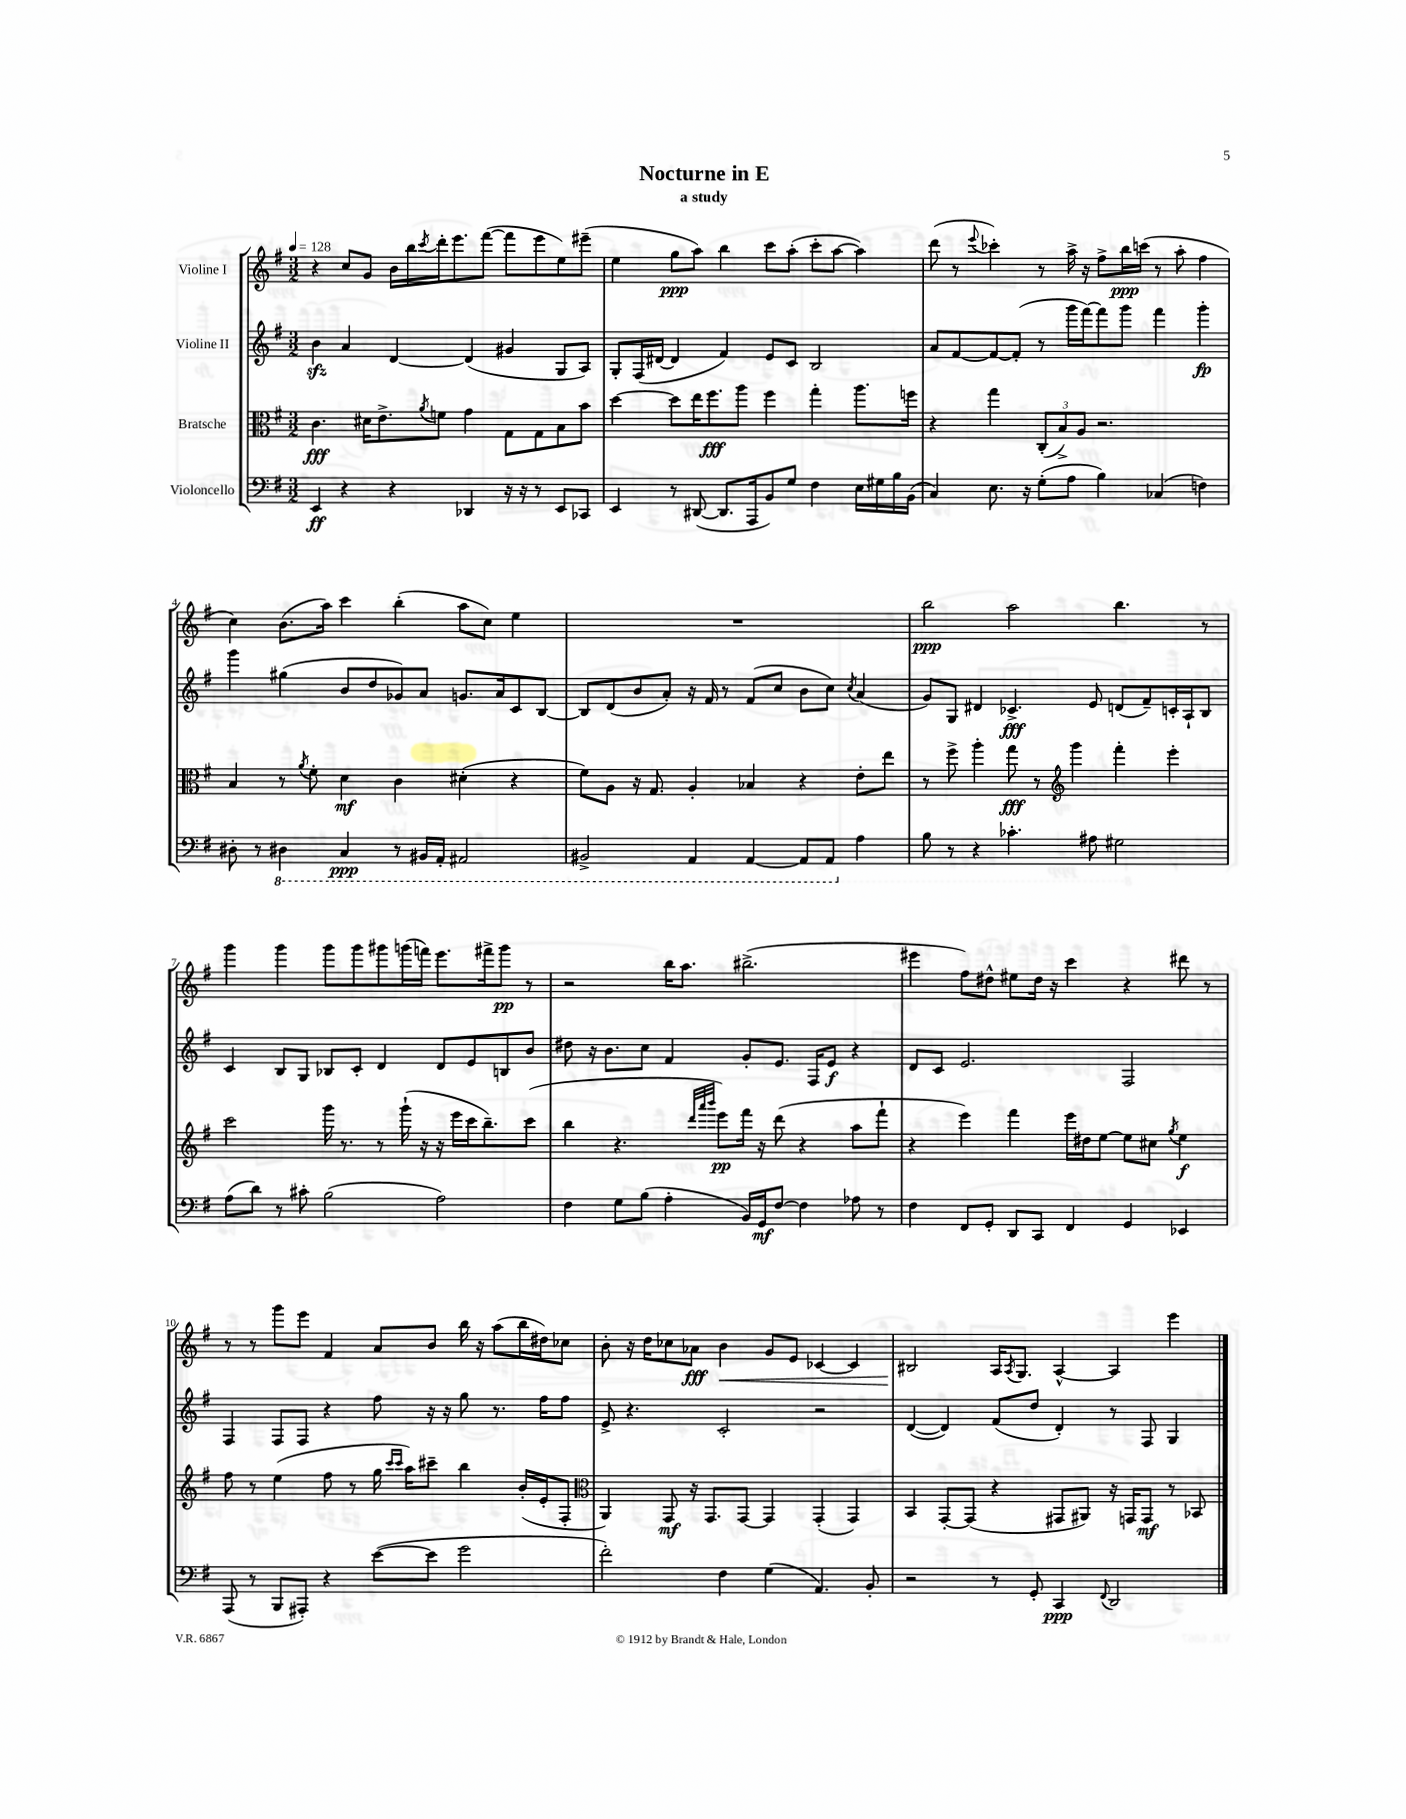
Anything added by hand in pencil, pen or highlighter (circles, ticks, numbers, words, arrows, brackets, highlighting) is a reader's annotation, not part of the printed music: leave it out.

**kern	**kern	**kern	**kern
*staff4	*staff3	*staff2	*staff1
*clefF4	*clefC3	*clefG2	*clefG2
*k[f#]	*k[f#]	*k[f#]	*k[f#]
*M3/2	*M3/2	*M3/2	*M3/2
*MM128	*MM128	*MM128	*MM128
4EE	4.c	4b	4r
4r	.	4a	8cc
.	16d#	.	8g
.	8.e^	.	.
4r	.	[4d	16b
.	.	.	16bb
.	8qa	.	8qccc
.	8f	.	16ddd'
.	.	.	8.eee
4DD-	4g	(4d]	.
.	.	.	([8fff#
16r	8G	4g#	8fff#]
16r	.	.	.
8r	8G	.	8eee
8EE	8B	8G	8ee)
8CC-	8b	8A)	(8eee#~
=	=	=	=
4EE	[4dd	8G'	4ee
.	.	(16F#	.
.	.	[16d#	.
8r	8dd]	4d#]	8gg
([8DD#	16ee	.	8aa)
.	8.ff#	.	.
8.DD#]	.	4f#)	4bb
.	8aa	.	.
16AAA	.	.	.
8BB)	4ff#	8e	8ccc
8G	.	8c	(8aa'
4F#	4gg'	2B	8ccc'
.	.	.	[8aa
16E	8.aa	.	4aa])
16G#	.	.	.
16B	.	.	.
(16BB	16ff	.	.
=	=	=	=
4C)	4r	8a	(8ddd
.	.	[8f#	8r
.	.	.	8qqeee
8.E	4gg	8f#_	4ccc-')
.	.	(8f#']	.
16r	.	.	.
(8G'	(12C'	8r	8r
.	12B^)	.	.
8A	.	16ggg	16aa^
.	12A	.	.
.	.	[16fff#)	16r
4B)	2.r	8fff#]	8ff#^
.	.	8ggg	16bb
.	.	.	(16ccc
(4C-	.	4fff#	8r
.	.	.	8aa'
4F)	.	4ggg'	4ff#
=	=	=	=
8D#'	4B	4ggg	4cc)
8r	.	.	.
4DD#	8r	(4gg#	(8.b
.	8qa	.	.
.	8f#'	.	.
.	.	.	16aa)
4CC	4d	8b	4ccc
.	.	8dd	.
8r	4c	8g-)	(4bb'
16BBB#	.	8a	.
16AAA'	.	.	.
2AAA#	(4d#'	8.g	8aa
.	.	.	8cc)
.	.	16a	.
.	4r	8c	4ee
.	.	[8B	.
=	=	=	=
2BBB#^	8f#)	8B]	1.r
.	8A	(8d	.
.	16r	8b	.
.	8.G	.	.
.	.	8a')	.
4AAA	4A'	16r	.
.	.	16f#	.
.	.	8r	.
[4AAA	4B-	(8f#	.
.	.	8cc	.
8AAA]	4r	8b	.
8AAA	.	8cc)	.
.	.	8qcc	.
4A	8e'	(4a	.
.	8ee	.	.
=	=	=	=
8B	8r	8g)	2bb
8r	8ff#^	8G	.
4r	4aa'	4d#	.
4.c-'	8gg	4.c-^	2aa
.	8r	.	.
*	*clefG2	*	*
.	4ggg	.	.
8A#	.	8e	.
2G#	4fff#'	(8d	4.bb
.	.	8f#~)	.
.	4eee'	16c'	.
.	.	16A`	.
.	.	8B	8r
=	=	=	=
(8A	2ccc	4c	4ggg
8d)	.	.	.
8r	.	8B	4ggg
8c#'	.	8G	.
(2B	16ggg	8B-	8ggg
.	8.r	.	.
.	.	8c'	8ggg
.	8r	4d	8ggg#
.	(16ggg`	.	(16ggg
.	16r	.	16fff)
2A)	16r	8d	8.eee
.	16eee	.	.
.	16ccc	8e	.
.	8.bb~)	.	16fff#^
.	.	8B	8ggg
.	(8ccc	8b	8r
=	=	=	=
4F#	4bb	8dd#	2r
.	.	16r	.
.	.	8.b	.
8G	4.r	.	.
(8B	.	8cc	.
4A'	.	4f#	16bb
.	.	.	8.aa
.	32qqddd	.	.
.	32qqaaa	.	.
.	32qqbbb	.	.
.	8eee)	.	.
16BB)	16fff#	8g'	(2.bb#^
16GG	16r	.	.
[8F#	(8ddd	8.e	.
4F#]	4r	.	.
.	.	16F#	.
.	.	8e	.
8A-	8aa	4r	.
8r	8fff#`	.	.
=	=	=	=
4F#	4r	8d	4eee#
.	.	8c	.
8FF#	4eee)	2.e	8ff#)
8GG'	.	.	8dd#^^
8DD	4fff#	.	8ee#
8CC	.	.	16dd#
.	.	.	16r
4FF#	16eee	.	4ccc
.	16dd#	.	.
.	[8ee	.	.
4GG	8ee]	2F#	4r
.	8cc#	.	.
.	8qgg	.	.
4EE-	4ee	.	8ddd#
.	.	.	8r
=	=	=	=
(8AAA	8ff#	4F#	8r
8r	8r	.	8r
8BBB	(4ee	8F#	8ggg
8AAA#')	.	8F#	8eee
4r	8ff#	4r	4f#
.	8r	.	.
([8e	16gg	8ff#	8a
.	16qqccc	.	.
.	16qqccc	.	.
.	16aa)	.	.
8e]	8ccc#~	16r	8b
.	.	16r	.
2g	4bb	8gg	16bb
.	.	.	16r
.	.	8.r	(8aa
.	(16b'	.	16bb
.	16e'	16ff#	16dd#)
.	8F#'	8ff#	8cc-
=	=	=	=
*	*clefC3	*	*
2f#')	4AA)	8e^	8b'
.	.	4.r	16r
.	.	.	16dd
.	8GG	.	8cc-
.	16r	.	8a-
.	8.GG	.	.
4F#	.	2c'	4b
.	[8GG	.	.
(4G	4GG]	.	8g
.	.	.	8e
4.AA)	(4GG'	2r	[4c-
.	4GG)	.	4c-]
8BB'	.	.	.
=	=	=	=
2r	4BB	([4d	2B#
.	[8GG'	4d])	.
.	(8GG]	.	.
8r	4r	(8f#	16A
.	.	.	8qA
.	.	.	8.G
8GG'	.	8dd	.
4CC	8GG#	4d')	[4A^^
.	8AA#)	.	.
8qqFF#	.	.	.
2DD	16r	8r	4A]
.	16GG	.	.
.	8GG	8F#	.
.	8r	4G	4eee
.	8BB-	.	.
==	==	==	==
*-	*-	*-	*-
